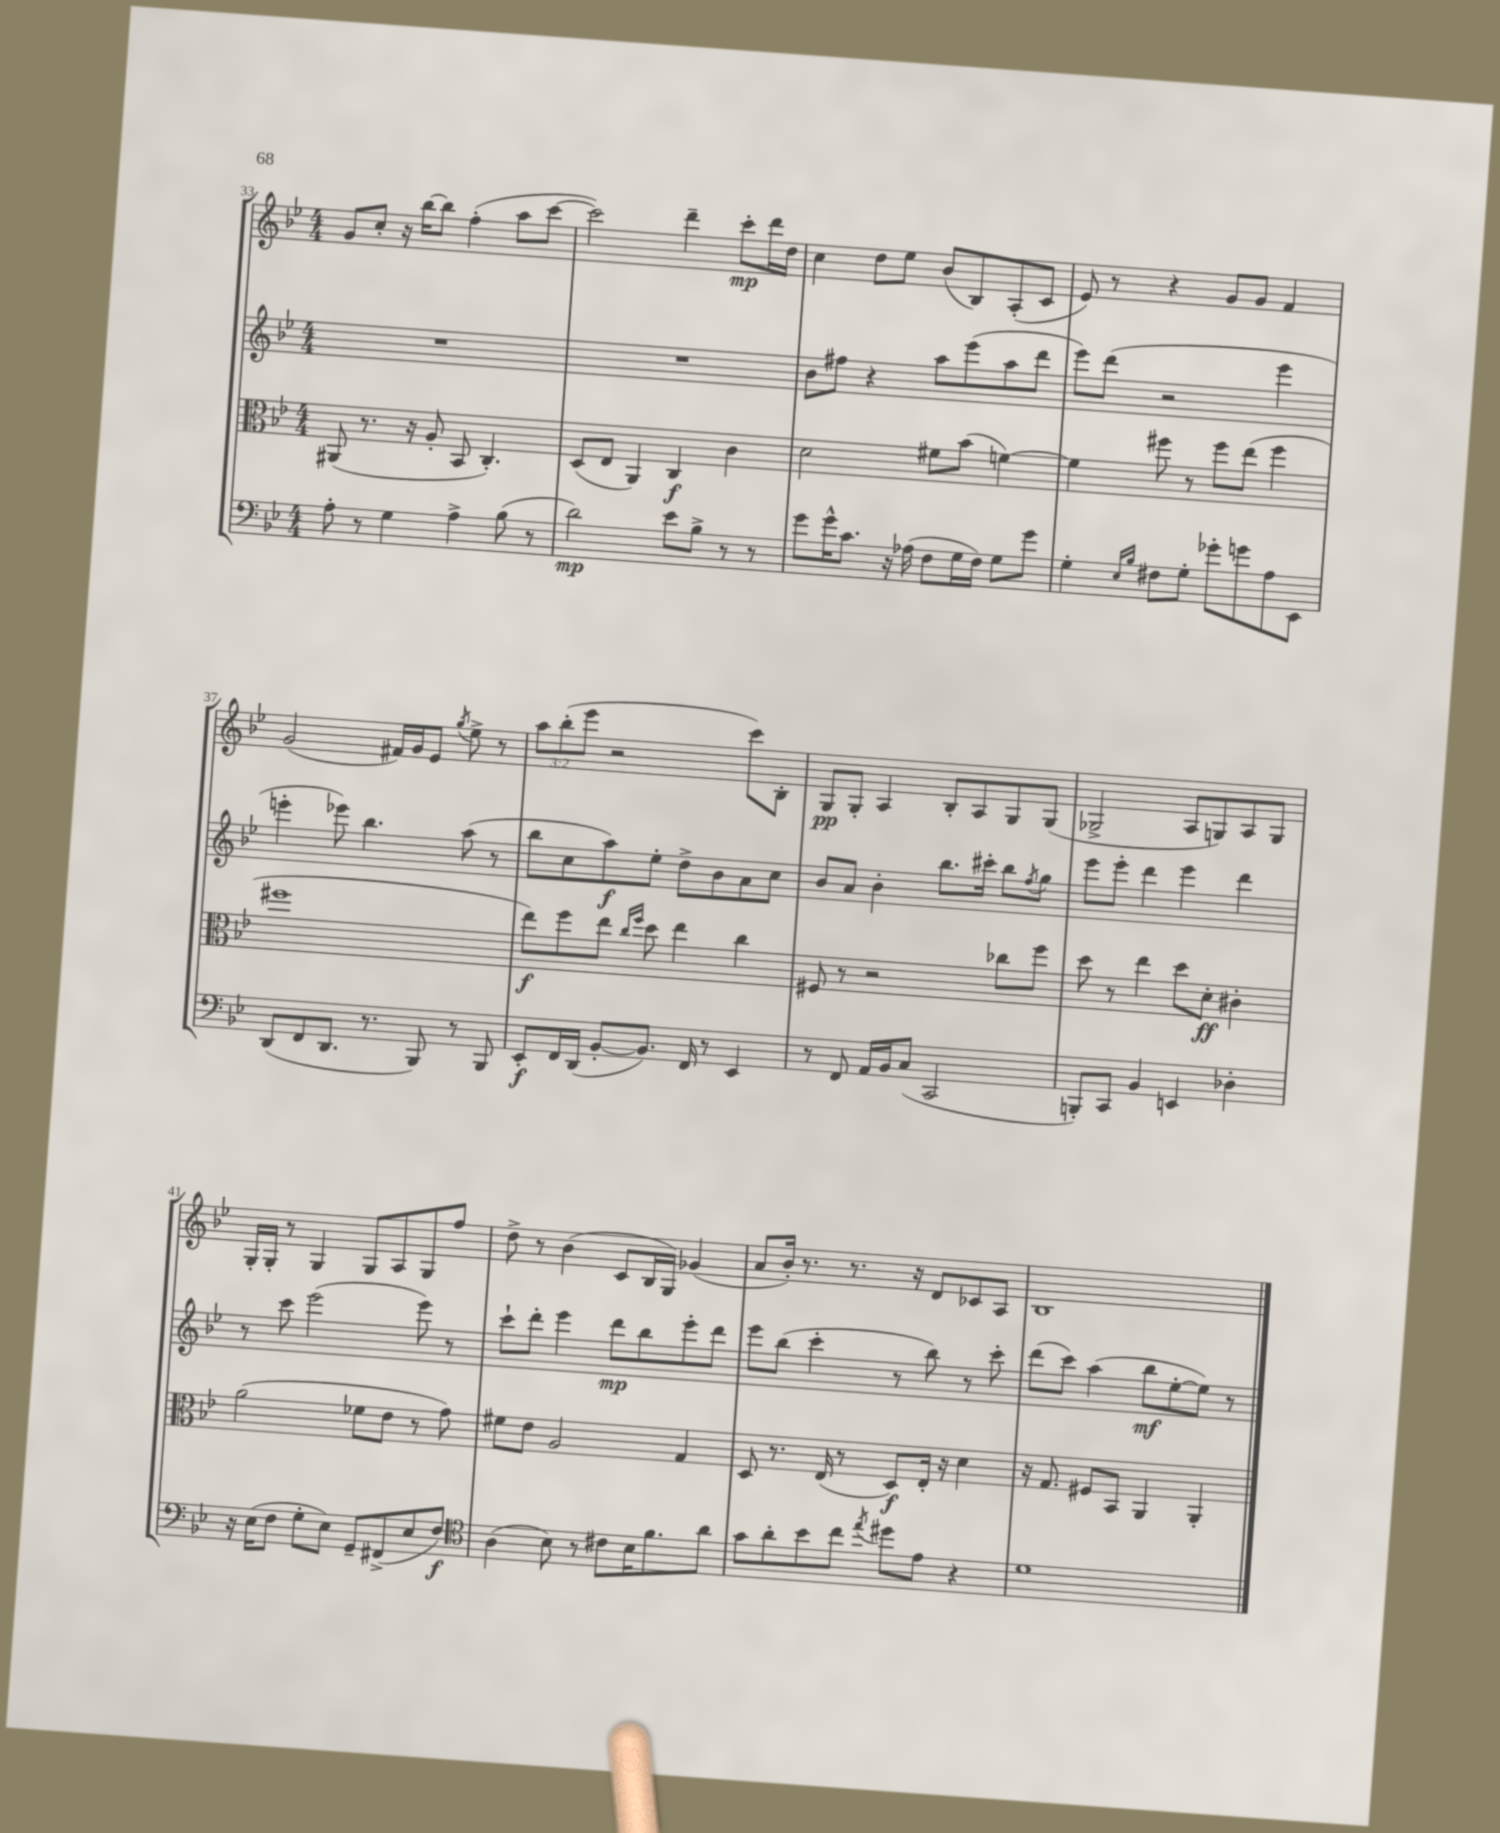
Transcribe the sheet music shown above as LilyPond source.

<<
\new StaffGroup <<
\new Staff = "s0" {
    \clef treble \key bes \major \numericTimeSignature \time 4/4 \override Staff.TupletNumber.text = #tuplet-number::calc-fraction-text
    g'8 c''8-. r16 bes''16~ bes''8 f''4-.( a''8 c'''8~ |
    c'''2) d'''4-- c'''8-.\mp d'''16 d''16 |
    c''4 d''8 ees''8 bes'8( bes8) a8-.( c'8 |
    ees'8) r8 r4 g'8 g'8 f'4 |
    g'2( fis'16) g'16 ees'8 \acciaccatura { g''8 } ees''8-> r8 |
    \tuplet 3/2 { a''8 bes''8-.( ees'''8 } r2 c'''8) bes8-. |
    g8\pp g8-. a4 bes8-. a8 g8 g8( |
    ges2-> a8 g8) a8 g8 |
    g16-. g16-. r8 g4 g8 a8 g8 f''8 |
    d''8-> r8 bes'4( c'8 bes16 g16) ges'4( |
    a'8 bes'16-.) r8. r8. r16 d'8 ces'8 a8 |
    bes1 \bar "|." |
}
\new Staff = "s1" {
    \clef treble \key bes \major \numericTimeSignature \time 4/4
    R1 |
    R1 |
    bes'8 fis''8 r4 a''8 ees'''8( a''8 d'''8 |
    ees'''8) d'''8( r2 ees'''4 |
    e'''4-. ees'''8) bes''4. a''8( r8 |
    bes''8 c''8 a''8\f) ees''8-. d''8-> bes'8 a'8 c''8 |
    bes'8 a'8 bes'4-. bes''8. cis'''16-. bes''8 \acciaccatura { f''8 } g''8 |
    ees'''8 ees'''8-. d'''4 ees'''4 d'''4 |
    r8 c'''8 ees'''2( ees'''8) r8 |
    c'''8-! d'''8-. ees'''4 d'''8\mp bes''8 ees'''8-. d'''8 |
    ees'''8 bes''8( c'''4-. r8 bes''8) r8 c'''8-. |
    d'''8( c'''8) a''4( bes''8\mf ees''8~-. ees''8) r8 \bar "|." |
}
\new Staff = "s2" {
    \clef alto \key bes \major \numericTimeSignature \time 4/4
    ais,8( r8. r16 a8-. bes,8 c4.-.) |
    d8( ees8 a,4) c4\f c'4 |
    d'2 fis'8 bes'8( f'4~) |
    f'4 fis''8 r8 fis''8 ees''8( fis''4 |
    fis''1 |
    ees''8\f) f''8 ees''8 \grace { c''16 f''16 } d''8 ees''4 c''4 |
    fis8 r8 r2 ces''8 f''8 |
    d''8 r8 ees''4 d''8 d'8-.\ff cis'4-. |
    a'2( fes'8 ees'8 r8 g'8) |
    fis'8 ees'8 a2 g4 |
    d8 r8. ees16( r8 d8\f) ees16-. r16 d'4 |
    r16 g8. fis8 bes,8 a,4 a,4-. \bar "|." |
}
\new Staff = "s3" {
    \clef bass \key bes \major \numericTimeSignature \time 4/4
    a8-. r8 g4 a4-> bes8( r8 |
    d'2\mp) ees'8 bes8-> r8 r8 |
    g'8 g'16-^ c'8. r16 aes16( f8 g16 f16) g8 g'8 |
    g4-. \grace { ees16 bes16 } fis8 g8-. ges'8-. g'8 a8 ees,8 |
    d,8( f,8 d,8. r8. bes,,8) r8 bes,,8 |
    ees,8-.\f f,16 d,16( bes,8~-. bes,8.) f,16 r8 ees,4 |
    r8 f,8 a,16 bes,16 c8( c,2 |
    b,,8-.) c,8 bes,4 e,4 des4-. |
    r16 ees16( f8 g8-. ees8) g,8-- fis,8->( ees8 f8\f) |
    \clef tenor a4( bes8) r8 cis'8 bes16 f'8. a'8 |
    g'8 a'8-. bes'8 c''8 \acciaccatura { ees''8 } dis''8 ees'8 r4 |
    d'1 \bar "|." |
}
>>
>>
\layout { \context { \Score currentBarNumber = #33 } }
